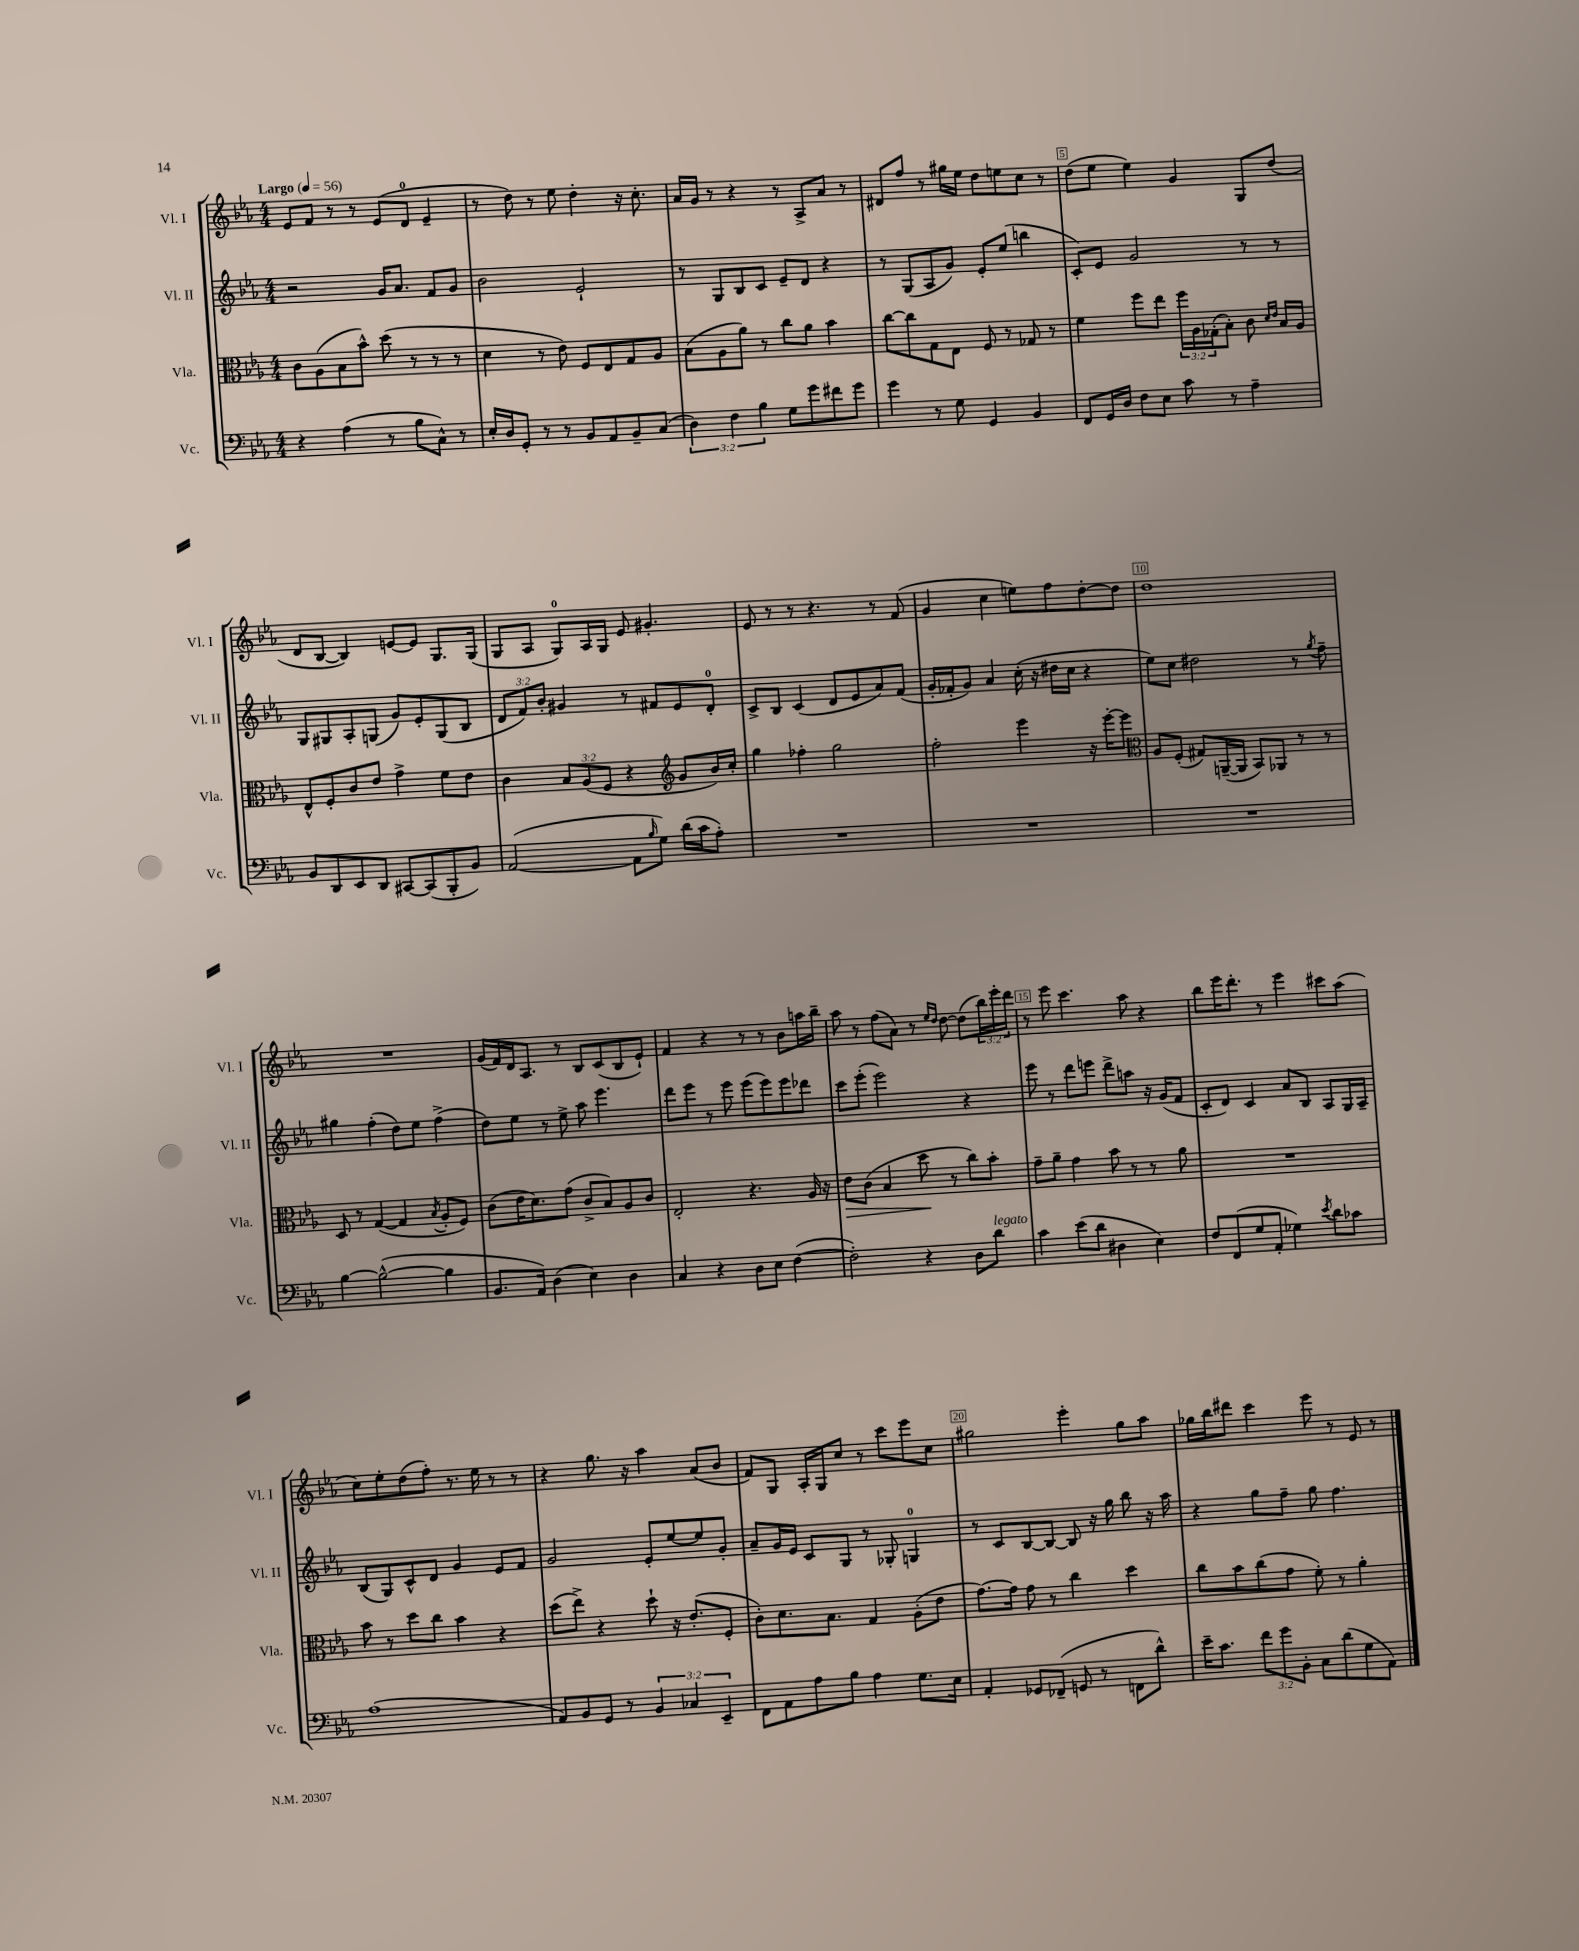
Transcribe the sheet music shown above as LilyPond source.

<<
\new StaffGroup <<
\new Staff = "s0" \with { instrumentName = "Vl. I" shortInstrumentName = "Vl. I" } {
    \clef treble \key ees \major \numericTimeSignature \time 4/4 \override Staff.TupletNumber.text = #tuplet-number::calc-fraction-text \tempo "Largo" 4 = 56
    ees'8 f'8 r8 r8 ees'8( d'8-0 ees'4-- |
    r8 d''8) r8 ees''8 d''4-. r16 c''8.-. |
    aes'16 g'16 r8 r4 r8 aes8-> aes'8 r8 |
    dis'8 f''8 r8 gis''16 ees''16 d''8 e''8 c''8 r8 |
    d''8( ees''8 ees''4) g'4 g8 d''8( |
    d'8 bes8~ bes4) e'8~ e'8 g8. g16( |
    g8 aes8 g8-0) aes16 g16 ees'8 gis'4.-. |
    ees'8 r8 r8 r4. r8 f'8( |
    g'4 c''4 e''8) f''8 d''8~-. d''8 |
    d''1 |
    R1 |
    g'16( f'16) d'16 aes8. r8 bes8 c'8( bes8 ees'8-!) |
    f'4 r4 r8 r8 bes'8 a''16 bes''16-- |
    aes''8 r8 f''8( aes'8) r8 \grace { ees''16 d''16 } d''8~ d''8( \tuplet 3/2 { bes''16) ees'''16-. d'''16 } |
    r8 ees'''8 c'''4. aes''8 r4 |
    bes''8 ees'''16 d'''8.-. r8 ees'''4 cis'''8 aes''8( |
    c''8) ees''8-. d''8( f''8-.) r8. ees''16 r8 r8 |
    r4 g''8. r16 aes''4 aes'8( bes'8 |
    f'8) g8 aes16-. g16 c''8 r8 c'''8 ees'''8 c''8 |
    gis''2 ees'''4-. gis''8 aes''8 |
    ges''16 bes''16 dis'''8 c'''4 ees'''8 r8 ees'8 r8 \bar "|." |
}
\new Staff = "s1" \with { instrumentName = "Vl. II" shortInstrumentName = "Vl. II" } {
    \clef treble \key ees \major \numericTimeSignature \time 4/4 \override Staff.TupletNumber.text = #tuplet-number::calc-fraction-text
    r2 g'16 aes'8. f'8 g'8 |
    bes'2 ees'2-! |
    r8 g8 bes8 c'8 ees'8-- d'8 r4 |
    r8 g8( aes8 g'8) ees'8-. ees''8( b''4 |
    c'8-.) ees'8 g'2 r8 r8 |
    g8 gis8 aes8-. g8( g'8) ees'8-. g8( bes8 |
    \tuplet 3/2 { d'8 f'8) bes'8-. } gis'4 r8 fis'8 ees'8 d'8-0-. |
    c'8-> bes8 c'4( d'8 ees'8 aes'8) f'8( |
    g'16-. fes'16-. g'8) aes'4 c''16-.( r16 dis''16 c''16 r4 |
    ees''8) c''8 dis''2 r8 \acciaccatura { g''8 } f''8-- |
    gis''4 f''4-.( d''8) ees''8 f''4->( |
    d''8) ees''8 r8 ees''8-> aes''8 ees'''4. |
    d'''8 ees'''8 r8 ees'''8 ees'''8( ees'''8) ees'''8 des'''8 |
    c'''8 ees'''8-.( ees'''2) r4 |
    ees'''8 r8 d'''8 e'''8 d'''8-> a''8 r16 g'16( f'8 |
    c'8-. d'8) c'4 aes'8 bes8 aes8 g16 aes16-- |
    bes8( g8) c'8-^ d'8 g'4 ees'8 f'8 |
    g'2 ees'8-. ees''8~ ees''8 g'8-. |
    aes'8-- g'16 ees'16 c'8 g8 r8 ges8-. g4-0 |
    r8 c'8 bes8~ bes8~ bes8 r16 g''16 bes''8 r16 aes''16 |
    r4 g''8 f''8-- g''8 f''4. \bar "|." |
}
\new Staff = "s2" \with { instrumentName = "Vla." shortInstrumentName = "Vla." } {
    \clef alto \key ees \major \numericTimeSignature \time 4/4 \override Staff.TupletNumber.text = #tuplet-number::calc-fraction-text
    c'8 aes8( bes8 bes'8-^) d''8( r8 r8 r8 |
    d'4 r8 ees'8) f8 ees8 g8 aes8 |
    bes8( aes8 aes'8) r8 c''8 aes'8 bes'4 |
    c''8~ c''8 g8 ees8 f8 r8 ges8 r8 |
    f'4 f''8 ees''8 \tuplet 3/2 { f''16 aes16 ges16-.( } bes8-.) c'8 \grace { d'16 ees'16 } bes16 aes16 |
    ees8-^ f8-. c'8 ees'8 g'4-> f'8 ees'8 |
    c'4 \tuplet 3/2 { bes8 aes8( f8 } r4 \clef treble g'8 bes'16) c''16-. |
    g''4 fes''4-. g''2 |
    f''2-. ees'''4 r16 ees'''16~-. ees'''8 |
    \clef alto aes8 f8-.( gis8) a,16~--( a,16 bes,8) aes,8 r8 r8 |
    d8 r8 g4~( g4 \acciaccatura { bes8 } aes8-. f8) |
    c'8( ees'16 d'8.) g'8( c'8-> bes8) aes8 c'8 |
    ees2-. r4. aes16 r16 |
    ees'8\> c'8( bes4 d''8\! r8 c''8) bes'8-. |
    g'8-- aes'8-- g'4 bes'8 r8 r8 aes'8 |
    R1 |
    bes'8 r8 d''8 c''8 bes'4 r4 |
    d''8( ees''8->) r4 d''8-! r16 ees'8.-.( f8-. |
    c'8-.) d'8. bes8. g4 aes8-.( ees'8 |
    g'8.~) g'16 g'8 r8 c''4 d''4 |
    c''8 bes'8 c''8( g'8 f'8-.) r8 aes'4-. \bar "|." |
}
\new Staff = "s3" \with { instrumentName = "Vc." shortInstrumentName = "Vc." } {
    \clef bass \key ees \major \numericTimeSignature \time 4/4 \override Staff.TupletNumber.text = #tuplet-number::calc-fraction-text
    r4 aes4( r8 bes8 c8-^) r8 |
    ees16-. d16 g,8-. r8 r8 bes,8 aes,8 bes,8-- c8( |
    \tuplet 3/2 { d4) f4 bes4 } g8 g'8 fis'8 g'8 |
    g'4 r8 g8 g,4 bes,4 |
    f,8 g,16 d16 f8 ees8 c'8 r8 aes4-- |
    bes,8 d,8 ees,8 d,8 cis,8~ cis,8( bes,,8-. bes,8) |
    aes,2~( aes,8 \grace { bes16 } g8) d'16( c'16 aes8-.) |
    R1 |
    R1 |
    R1 |
    bes4~ bes2~-^( bes4 |
    bes,8. aes,16) d4( ees4) d4 |
    c4 r4 d8 ees8 f4~( |
    f2-.) r4 d8 d'8^\markup { \italic "legato" } |
    c'4 ees'8( d'8 dis4 ees4) |
    f8 f,8( g8 aes,8-. ges4) \acciaccatura { ees'8 } d'8 ces'8 |
    aes1( |
    aes,8) bes,8 g,8 r8 \tuplet 3/2 { bes,4 ces4 ees,4-- } |
    f,8 aes,8 aes8 bes8 aes4 g8. ees16 |
    aes,4-. ges,8 fes,8--( g,8 r8 f,8 d'8-^) |
    ees'16-- c'8. \tuplet 3/2 { f'8 g'8 bes,8-. } c8 d'8( g8 aes,8) \bar "|." |
}
>>
>>
\layout { \context { \Score \override BarNumber.break-visibility = ##(#f #t #t) barNumberVisibility = #(every-nth-bar-number-visible 5) \override BarNumber.stencil = #(make-stencil-boxer 0.1 0.3 ly:text-interface::print) } }
